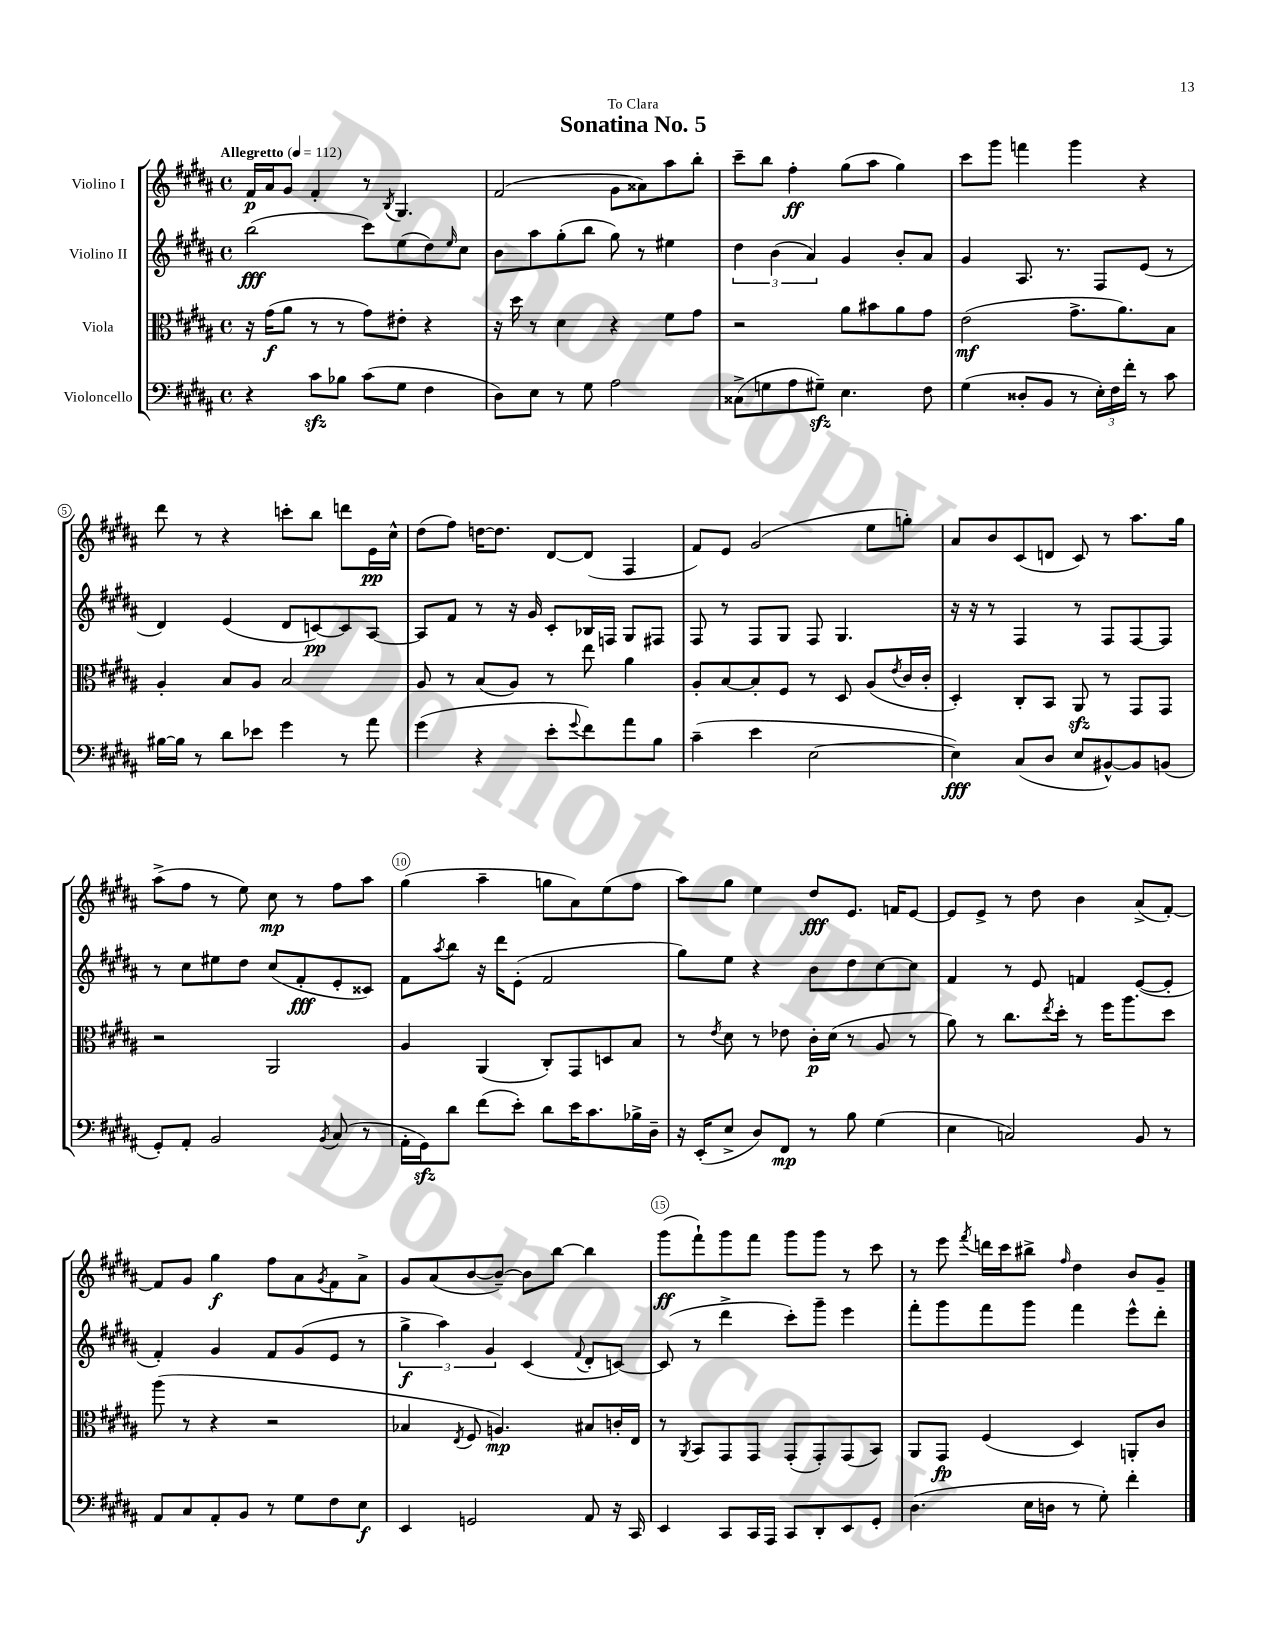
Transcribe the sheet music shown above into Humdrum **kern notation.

**kern	**dynam	**kern	**dynam	**kern	**dynam	**kern	**dynam
*part4	*part4	*part3	*part3	*part2	*part2	*part1	*part1
*staff4	*staff4	*staff3	*staff3	*staff2	*staff2	*staff1	*staff1
*I"Violoncello	*	*I"Viola	*	*I"Violino II	*	*I"Violino I	*
*clefF4	*	*clefC3	*	*clefG2	*	*clefG2	*
*k[f#c#g#d#a#]	*	*k[f#c#g#d#a#]	*	*k[f#c#g#d#a#]	*	*k[f#c#g#d#a#]	*
*M4/4	*	*M4/4	*	*M4/4	*	*M4/4	*
*met(c)	*	*met(c)	*	*met(c)	*	*met(c)	*
*MM112	*	*MM112	*	*MM112	*	*MM112	*
=1	=1	=1	=1	=1	=1	=1	=1
!	!	!	!	!	!	!LO:TX:a:B:t=Allegretto	!
4r	.	16r	.	(2bb\	fff	16f#/LL	p
.	.	(16g#\KL	f	.	.	16a#/J	.
.	.	8a#\J	.	.	.	8g#/J	.
8c#zz\L	.	8r	.	.	.	4f#'/	.
8B-X\J	.	8r	.	.	.	.	.
(8c#\L	.	8g#\L)	.	8ccc#\L)	.	8r	.
.	.	.	.	.	.	8qB/	.
8G#\J	.	8e#X'\J	.	(8ee\	.	4.G#/	.
4F#\	.	4r	.	8dd#\)	.	.	.
.	.	.	.	16qqee/	.	.	.
.	.	.	.	8cc#\J	.	.	.
=2	=2	=2	=2	=2	=2	=2	=2
8D#\L)	.	16r	.	8b\L	.	(2f#/	.
.	.	16dd#\	.	.	.	.	.
8E\J	.	8r	.	8aa#\	.	.	.
8r	.	4d#\	.	(8gg#'\	.	.	.
8G#\	.	.	.	8bb\J	.	.	.
2A#\	.	4r	.	8gg#\)	.	8g#\L	.
.	.	.	.	8r	.	8a##X\)	.
.	.	8f#\L	.	4ee#X\	.	8aa#\	.
.	.	8g#\J	.	.	.	8bb'\J	.
=3	=3	=3	=3	=3	=3	=3	=3
(8C##X^\L	.	2r	.	6dd#\	.	8ccc#~\L	.
8Gn\	.	.	.	.	.	8bb\J	.
.	.	.	.	(6b\	.	.	.
8A#\	.	.	.	.	.	4ff#'\	ff
.	.	.	.	6a#/)	.	.	.
8G#Xzz~\J)	.	.	.	.	.	.	.
4.E\	.	8a#\L	.	4g#/	.	(8gg#\L	.
.	.	8b#X\	.	.	.	8aa#\J	.
.	.	8a#\	.	8b'/L	.	4gg#\)	.
8F#\	.	8g#\J	.	8a#/J	.	.	.
=4	=4	=4	=4	=4	=4	=4	=4
(4G#\	.	(2e\	mf	4g#/	.	8ccc#\L	.
.	.	.	.	.	.	8ggg#\J	.
8D##X'/L	.	.	.	8.A#/	.	4fffn\	.
8BB/J	.	.	.	.	.	.	.
.	.	.	.	8.r	.	.	.
8r	.	8.g#^\L	.	.	.	4ggg#\	.
24E'\LL)	.	.	.	8F#/L	.	.	.
24F#\	.	.	.	.	.	.	.
.	.	8.a#\)	.	.	.	.	.
24f#'\JJ	.	.	.	.	.	.	.
8r	.	.	.	(8e/J	.	4r	.
8c#\	.	8B\J	.	8r	.	.	.
!!LO:LB:g=z
=5	=5	=5	=5	=5	=5	=5	=5
[16B#X\LL	.	4A#'/	.	4d#/)	.	8ddd#\	.
16B#\JJ]	.	.	.	.	.	.	.
8r	.	.	.	.	.	8r	.
8d#\L	.	8B/L	.	(4e/	.	4r	.
8e-X\J	.	8A#/J	.	.	.	.	.
4g#\	.	2B/	.	8d#/L	.	8cccn'\L	.
.	.	.	.	[8cn/)	pp	8bb\J	.
8r	.	.	.	8c/]	.	8dddn\L	.
8a#\	.	.	.	[8A#/J	.	16e\L	pp
.	.	.	.	.	.	16cc#^^\JJ	.
=6	=6	=6	=6	=6	=6	=6	=6
(4g#\	.	8A#/	.	8A#/L]	.	(8dd#\L	.
.	.	8r	.	8f#/J	.	8ff#\J)	.
4r	.	(8B/L	.	8r	.	[16ddn\KL	.
.	.	.	.	.	.	8.dd\J]	.
.	.	8A#/J)	.	16r	.	.	.
.	.	.	.	16g#/	.	.	.
8e'\L	.	8r	.	8c#'/L	.	[8d#/L	.
8qqg#/	.	.	.	.	.	.	.
8f#\)	.	8ee\	.	16B-X/L	.	(8d#/J]	.
.	.	.	.	16Fn/JJ	.	.	.
8a#\	.	4a#\	.	8G#/L	.	4F#/	.
8B\J	.	.	.	8F#X/J	.	.	.
=7	=7	=7	=7	=7	=7	=7	=7
(4c#~\	.	8A#'/L	.	8F#/	.	8f#/L)	.
.	.	[8B/	.	8r	.	8e/J	.
4e\	.	8B'/]	.	8F#/L	.	(2g#/	.
.	.	8F#/J	.	8G#/J	.	.	.
[2E\	.	8r	.	8F#/	.	.	.
.	.	8D#/	.	4.G#/	.	.	.
.	.	(8A#/L	.	.	.	8ee\L	.
.	.	8qe/	.	.	.	.	.
.	.	16c#/L	.	.	.	8ggn'\J)	.
.	.	16c#'/JJ	.	.	.	.	.
=8	=8	=8	=8	=8	=8	=8	=8
4E\])	fff	4D#'/)	.	16r	.	8a#/L	.
.	.	.	.	16r	.	.	.
.	.	.	.	8r	.	8b/	.
(8C#/L	.	8C#'/L	.	4F#/	.	(8c#/	.
8D#/J	.	8BB/J	.	.	.	8dn/J	.
8E/L	.	8AA#zz/	.	8r	.	8c#/)	.
[8BB#X^^/)	.	8r	.	8F#/L	.	8r	.
8BB#/]	.	8GG#/L	.	[8F#/	.	8.aa#\L	.
(8BBn/J	.	8GG#/J	.	8F#/J]	.	.	.
.	.	.	.	.	.	16gg#\Jk	.
!!LO:LB:g=z
=9	=9	=9	=9	=9	=9	=9	=9
8GG#'/L)	.	2r	.	8r	.	(8aa#^\L	.
8AA#'/J	.	.	.	8cc#\L	.	8ff#\J	.
2BB/	.	.	.	8ee#X\	.	8r	.
.	.	.	.	8dd#\J	.	8ee\)	.
.	.	2AA#/	.	(8cc#/L	.	8cc#\	mp
.	.	.	.	8f#'/	fff	8r	.
8qBB/	.	.	.	.	.	.	.
(8C#/	.	.	.	8e'/	.	8ff#\L	.
8r	.	.	.	8c##X/J)	.	8aa#\J	.
=10	=10	=10	=10	=10	=10	=10	=10
16AA#'\LL	.	4A#/	.	8f#\L	.	(4gg#\	.
16GG#zz\J)	.	.	.	.	.	.	.
.	.	.	.	8qaa#/	.	.	.
8d#\J	.	.	.	8bb\J	.	.	.
(8f#\L	.	(4AA#/	.	16r	.	4aa#~\	.
.	.	.	.	16ddd#\KL	.	.	.
8e'\J)	.	.	.	(8e'\J	.	.	.
8d#\L	.	8C#'/L)	.	2f#/	.	8ggn\L	.
16e\K	.	8GG#/	.	.	.	8a#\)	.
8.c#\	.	.	.	.	.	.	.
.	.	8Dn/	.	.	.	(8ee\	.
16B-X^\L	.	8B/J	.	.	.	8ff#\J	.
16D#~\JJ	.	.	.	.	.	.	.
=11	=11	=11	=11	=11	=11	=11	=11
16r	.	8r	.	8gg#\L)	.	8aa#\L)	.
(16EE'/KL	.	.	.	.	.	.	.
.	.	8qe/	.	.	.	.	.
8E^/J	.	8d#\	.	8ee\J	.	8gg#\J	.
8D#/L)	.	8r	.	4r	.	4ee\	.
8FF#/J	mp	8e-X\	.	.	.	.	.
8r	.	16c#'\LL	p	8b\L	.	8dd#/L	fff
.	.	(16d#\JJ	.	.	.	.	.
8B\	.	8r	.	8dd#\	.	8.e/J	.
(4G#\	.	8A#/	.	[8cc#\	.	.	.
.	.	.	.	.	.	16fn/KL	.
.	.	8r	.	8cc#\J]	.	[8e/J	.
=12	=12	=12	=12	=12	=12	=12	=12
4E\	.	8a#\)	.	4f#/	.	8e/L]	.
.	.	8r	.	.	.	8e^/J	.
2Cn/)	.	8.cc#\L	.	8r	.	8r	.
.	.	.	.	8e/	.	8dd#\	.
.	.	8qee/	.	.	.	.	.
.	.	16dd#'\Jk	.	.	.	.	.
.	.	8r	.	4fn/	.	4b\	.
.	.	16ff#\KL	.	.	.	.	.
.	.	8.aa#\	.	.	.	.	.
8BB/	.	.	.	([8e/L	.	(8a#^/L	.
8r	.	8dd#\J	.	8e'/J]	.	[8f#'/J)	.
!!LO:LB:g=z
=13	=13	=13	=13	=13	=13	=13	=13
8AA#/L	.	(8aa#\	.	4f#'/)	.	8f#/L]	.
8C#/	.	8r	.	.	.	8g#/J	.
8AA#'/	.	4r	.	4g#/	.	4gg#\	f
8BB/J	.	.	.	.	.	.	.
8r	.	2r	.	8f#/L	.	8ff#\L	.
8G#\L	.	.	.	(8g#/	.	8a#\	.
.	.	.	.	.	.	8qg#/	.
8F#\	.	.	.	8e/J	.	8f#\	.
8E\J	f	.	.	8r	.	8a#^\J	.
=14	=14	=14	=14	=14	=14	=14	=14
4EE/	.	4B-X/	.	6gg#^\	f	8g#/L	.
.	.	.	.	.	.	(8a#/	.
.	.	.	.	6aa#\)	.	.	.
.	.	8qE/	.	.	.	.	.
2GGn/	.	8F#/	.	.	.	[8b/	.
.	.	.	.	6g#/	.	.	.
.	.	4.An/)	mp	.	.	8b~/J_)	.
.	.	.	.	(4c#/	.	8b\L]	.
.	.	.	.	.	.	[8bb\J	.
.	.	.	.	8qqf#/	.	.	.
8AA#/	.	8B#X/L	.	8d#'/L	.	4bb\]	.
16r	.	16cn'/L	.	[8cn/J)	.	.	.
16CC#/	.	16E/JJ	.	.	.	.	.
=15	=15	=15	=15	=15	=15	=15	=15
4EE/	.	8r	.	(8c/]	.	(8ggg#\L	ff
.	.	8qAA#/	.	.	.	.	.
.	.	8BB/L	.	8r	.	8fff#`\)	.
8CC#/L	.	8GG#/	.	4ddd#^\	.	8ggg#\	.
16CC#/L	.	8GG#/J	.	.	.	8fff#\J	.
16AAA#/JJ	.	.	.	.	.	.	.
8CC#/L	.	(8GG#'/L	.	8ccc#'\L)	.	8ggg#\L	.
8DD#'/	.	8GG#'/)	.	8ggg#~\J	.	8ggg#\J	.
8EE/	.	(8GG#/	.	4eee\	.	8r	.
8GG#'/J	.	8BB/J)	.	.	.	8ccc#\	.
=16	=16	=16	=16	=16	=16	=16	=16
(4.D#\	.	8AA#/L	.	8fff#'\L	.	8r	.
.	.	8GG#/J	fp	8ggg#\	.	8eee\	.
.	.	.	.	.	.	8qfff#/	.
.	.	(4F#/	.	8fff#\	.	16dddn\LL	.
.	.	.	.	.	.	16ccc#\J	.
16E\LL	.	.	.	8ggg#\J	.	8bb#X^\J	.
16Dn\JJ	.	.	.	.	.	.	.
.	.	.	.	.	.	16qqff#/	.
8r	.	4D#/)	.	4fff#\	.	4dd#\	.
8G#'\)	.	.	.	.	.	.	.
4f#'\	.	8AAn'/L	.	8eee^^\L	.	8b/L	.
.	.	8c#/J	.	8ddd#'\J	.	8g#~/J	.
==	==	==	==	==	==	==	==
*-	*-	*-	*-	*-	*-	*-	*-
